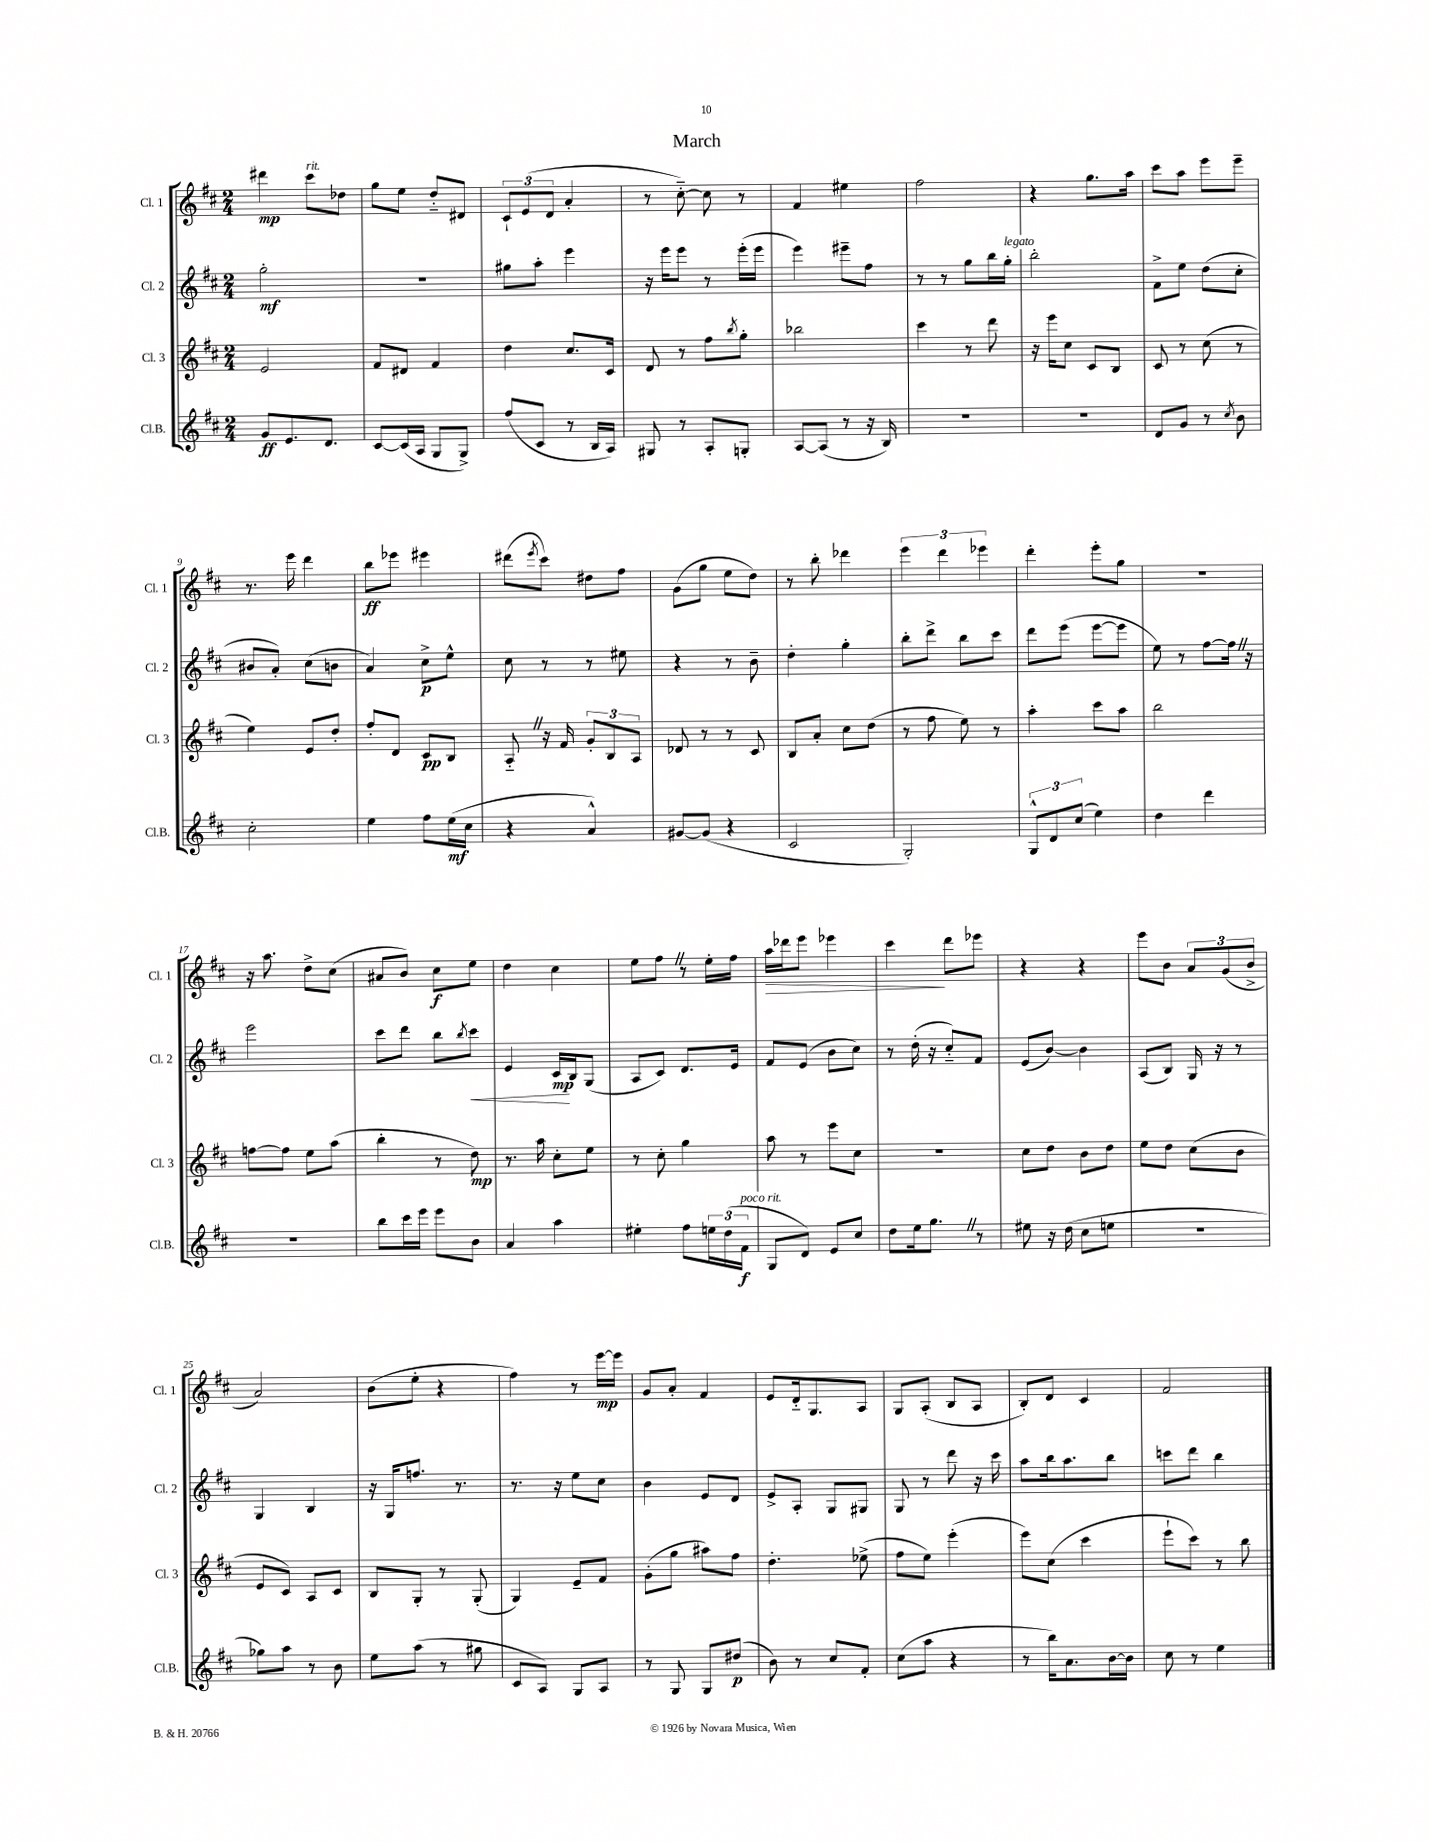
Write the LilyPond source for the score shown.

\header { title = "March" }
<<
\new StaffGroup <<
\new Staff = "s0" \with { instrumentName = "Cl. 1" shortInstrumentName = "Cl. 1" } {
    \clef treble \key d \major \numericTimeSignature \time 2/4
    dis'''4\mp cis'''8^\markup { \italic "rit." } des''8 |
    g''8 e''8 d''8-_ dis'8 |
    \tuplet 3/2 { cis'8-! e'8( d'8 } a'4-. |
    r8 cis''8~-_) cis''8 r8 |
    fis'4 eis''4 |
    fis''2 |
    r4 g''8. a''16 |
    cis'''8 a''8 e'''8 e'''8-- |
    r8. e'''16 d'''4 |
    b''8\ff ees'''8 eis'''4 |
    dis'''8( \acciaccatura { e'''8 } cis'''8) dis''8 fis''8 |
    g'8( g''8 e''8 d''8) |
    r8 b''8-. des'''4 |
    \tuplet 3/2 { e'''4 d'''4 ees'''4 } |
    d'''4-. e'''8-. g''8 |
    r2 |
    r16 a''8. d''8-> cis''8( |
    ais'8 b'8) cis''8\f e''8 |
    d''4 cis''4 |
    e''8 fis''8 \once \override BreathingSign.text = \markup { \musicglyph "scripts.caesura.straight" } \breathe r8 e''16-. fis''16 |
    a''16\> des'''16 e'''8 ees'''4 |
    cis'''4\! d'''8 ees'''8 |
    r4 r4 |
    e'''8 b'8 \tuplet 3/2 { a'8 g'8( b'8-> } |
    a'2) |
    b'8( e''8-. r4 |
    fis''4) r8 e'''16~\mp e'''16 |
    g'8 a'8-. fis'4 |
    e'8 d'16-_ g8. a8 |
    g8 a8-.( b8 a8 |
    b8-.) d'8 cis'4 |
    fis'2 \bar "|." |
}
\new Staff = "s1" \with { instrumentName = "Cl. 2" shortInstrumentName = "Cl. 2" } {
    \clef treble \key d \major \numericTimeSignature \time 2/4
    g''2-.\mf |
    R2 |
    gis''8 a''8-. e'''4 |
    r16 e'''16 e'''8 r8 e'''16-.( e'''16 |
    e'''4) eis'''8-- fis''8 |
    r8 r8 g''8 b''16 g''16-.^\markup { \italic "legato" } |
    b''2-. |
    fis'8-> e''8 d''8( cis''8-. |
    bis'8 a'8-.) cis''8( b'8 |
    a'4) cis''8->\p e''8-^ |
    cis''8 r8 r8 eis''8 |
    r4 r8 b'8-- |
    d''4-. g''4-. |
    b''8-. d'''8-> b''8 cis'''8 |
    d'''8 e'''8( e'''8~ e'''8 |
    e''8) r8 fis''8~ fis''16 \once \override BreathingSign.text = \markup { \musicglyph "scripts.caesura.straight" } \breathe r16 |
    e'''2 |
    cis'''8 d'''8 b''8 \acciaccatura { b''8 } cis'''8\< |
    e'4 cis'16\mp\! b16 g8( |
    a8 cis'8) d'8. e'16 |
    fis'8 e'8( b'8 cis''8) |
    r8 d''16-.( r16 cis''8-_) fis'8 |
    e'8( b'8~) b'4 |
    a8( b8) g16 r16 r8 |
    g4 b4 |
    r16 g16 f''8. r8. |
    r8. r16 e''8 cis''8 |
    b'4 e'8 d'8 |
    e'8-> a8-. g8 gis8 |
    g8 r8 d'''8 r16 cis'''16 |
    a''8 b''16 a''8. b''8 |
    c'''8 d'''8 b''4 \bar "|." |
}
\new Staff = "s2" \with { instrumentName = "Cl. 3" shortInstrumentName = "Cl. 3" } {
    \clef treble \key d \major \numericTimeSignature \time 2/4
    e'2 |
    fis'8 dis'8 fis'4 |
    d''4 cis''8. cis'16 |
    d'8 r8 fis''8 \acciaccatura { b''8 } g''8-. |
    bes''2 |
    cis'''4 r8 d'''8 |
    r16 e'''16 cis''8 cis'8 b8 |
    cis'8 r8 cis''8( r8 |
    e''4) e'8 d''8-. |
    fis''8-. d'8 cis'8\pp b8 |
    a8-_ \once \override BreathingSign.text = \markup { \musicglyph "scripts.caesura.straight" } \breathe r16 fis'16 \tuplet 3/2 { g'8-. b8 a8 } |
    des'8 r8 r8 cis'8 |
    b8 a'8-. cis''8 d''8( |
    r8 fis''8 e''8) r8 |
    a''4-. cis'''8 a''8 |
    b''2 |
    f''8~ f''8 e''8 a''8( |
    b''4-. r8 d''8\mp) |
    r8. a''16 cis''8-. e''8 |
    r8 cis''8-. g''4 |
    a''8 r8 e'''8 cis''8 |
    R2 |
    cis''8 d''8 b'8 d''8 |
    e''8 d''8 cis''8( b'8 |
    e'8 cis'8) a8 cis'8 |
    b8 g8-. r8 g8-.( |
    g4) e'8-- fis'8 |
    g'8-.( g''8 ais''8) fis''8 |
    d''4.-. ees''8->( |
    fis''8 e''8) e'''4-.( |
    e'''8) cis''8( cis'''4 |
    e'''8-! cis'''8) r8 b''8 \bar "|." |
}
\new Staff = "s3" \with { instrumentName = "Cl.B." shortInstrumentName = "Cl.B." } {
    \clef treble \key d \major \numericTimeSignature \time 2/4
    g'8\ff e'8. d'8. |
    cis'8~ cis'16( a16 g8 g8->) |
    fis''8( cis'8 r8 b16 a16) |
    gis8 r8 a8-. g8-. |
    a8~ a8( r8 r16 b16) |
    R2 |
    R2 |
    d'8 g'8 r8 \acciaccatura { cis''8 } b'8 |
    cis''2-. |
    e''4 fis''8 e''16\mf( cis''16 |
    r4 a'4-^) |
    gis'8~ gis'8( r4 |
    cis'2 |
    g2-.) |
    \tuplet 3/2 { g8-^ d'8 cis''8( } e''4) |
    d''4 d'''4 |
    R2 |
    b''8 cis'''16 e'''16 e'''8 b'8 |
    a'4 a''4 |
    eis''4-. fis''8 \tuplet 3/2 { e''16 d''16( fis'16\f^\markup { \italic "poco rit." } } |
    g8 d'8) e'8 cis''8 |
    d''8 e''16 g''8. \once \override BreathingSign.text = \markup { \musicglyph "scripts.caesura.straight" } \breathe r8 |
    eis''8 r16 d''16( cis''8 e''8 |
    R2 |
    ges''8) a''8 r8 b'8 |
    e''8 a''8( r8 gis''8 |
    cis'8 a8) g8 a8 |
    r8 g8 g8 dis''8\p( |
    b'8) r8 cis''8 fis'8-. |
    cis''8( a''8 r4 |
    r8 b''16) a'8. b'16~ b'16 |
    cis''8 r8 e''4 \bar "|." |
}
>>
>>
